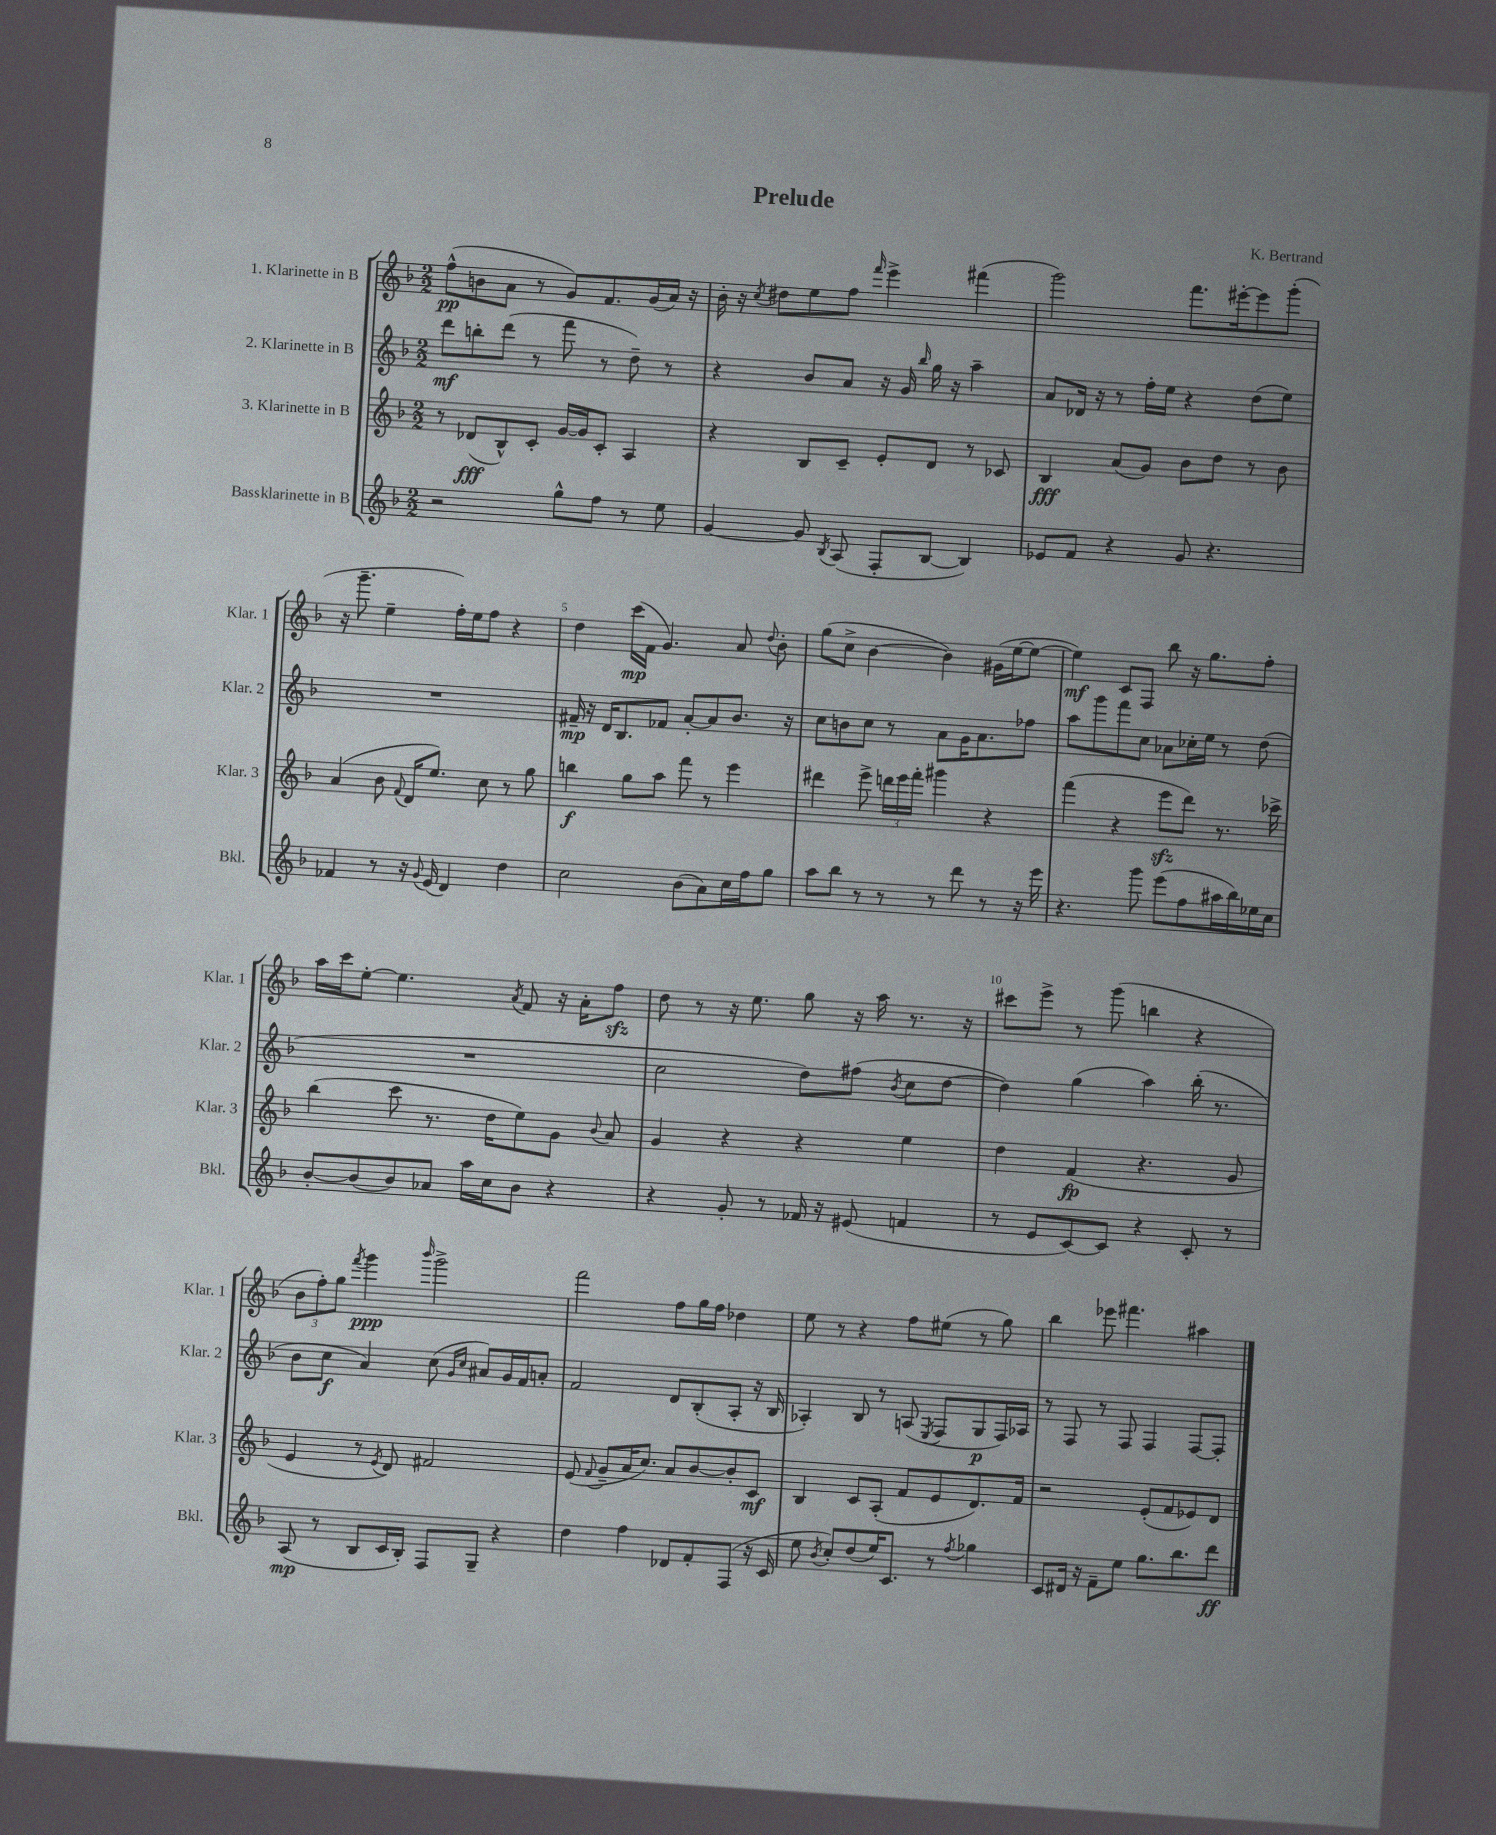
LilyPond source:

\header { title = "Prelude" composer = "K. Bertrand" }
<<
\new StaffGroup <<
\new Staff = "s0" \with { instrumentName = "1. Klarinette in B" shortInstrumentName = "Klar. 1" } {
    \clef treble \key f \major \numericTimeSignature \time 2/2
    \autoBeamOff f''8[-^\pp( b'8 a'8] r8 g'8[) f'8. g'16( a'16]) r16 |
    bes'16-. r16 \acciaccatura { c''8 } dis''8[ e''8 f''8] \grace { f'''16 } e'''4-> fis'''4( |
    g'''2) f'''8.[ eis'''16~-. eis'''8 g'''8]-.( |
    r16 g'''8.-- e''4-- f''16[-.) e''16 f''8] r4 |
    d''4 c'''16[\mp( f'16] g'4.) a'8 \appoggiatura { d''8 } bes'8-. |
    g''8[( c''8]-> bes'4~ bes'4) gis'16[( e''16~ e''8]~ |
    e''4\mf) c'8[ f8] bes''8 r16 g''8.[ f''8]-. |
    a''16[ c'''16 e''8]~-. e''4. \acciaccatura { a'8 } f'8 r16 a'16[-. f''8]\sfz |
    d''8 r8 r16 e''8. g''8 r16 a''16 r8. r16 |
    cis'''8[ e'''8]-> r8 g'''8( b''4 r4 |
    \tuplet 3/2 { bes'8[ f''8-.) g''8] } \acciaccatura { f'''8 } g'''4\ppp \grace { bes'''16 } g'''2-> |
    f'''2 f''8[ g''16 f''16] des''4 |
    e''8 r8 r4 f''8[ eis''8]( r8 g''8) |
    bes''4 ees'''8 fis'''4. ais''4 \bar "|." |
}
\new Staff = "s1" \with { instrumentName = "2. Klarinette in B" shortInstrumentName = "Klar. 2" } {
    \clef treble \key f \major \numericTimeSignature \time 2/2
    \autoBeamOff d'''8[\mf b''8-. d'''8]( r8 f'''8 r8 d''8--) r8 |
    r4 bes'8[ a'8] r16 g'16 \grace { bes''16 } g''16 r16 a''4-- |
    a'8[ des'16] r16 r8 f''16[-. e''16] r4 d''8[( e''8]) |
    R1 |
    fis'16--\mp r16 d'16[ bes8. fes'8] a'8[~-. a'8 bes'8.] r16 |
    c''8[ b'8 c''8] r8 a'8[ g'16 a'8. fes''8] |
    a''8[ g'''8 f'''8 c''8] aes'8[ ces''16-. e''16] r8 d''8( |
    R1 |
    c''2 d''8[) fis''8]( \acciaccatura { bes'8 } c''8[ d''8]~ |
    d''4) g''4( a''4) bes''16-.( r8. |
    bes'8[ c''8]\f a'4) c''8( \grace { g'16[ c''16] } ais'8[) g'16 f'16 a'8]-. |
    f'2 d'8[ bes8-.( a8]-. r16 bes16 |
    aes4-.) bes8 r8 a8( \acciaccatura { e8 } f8[ g8\p f16) aes16] |
    r8 f8 r8 f8 f4 f8[~ f8]-. \bar "|." |
}
\new Staff = "s2" \with { instrumentName = "3. Klarinette in B" shortInstrumentName = "Klar. 3" } {
    \clef treble \key f \major \numericTimeSignature \time 2/2
    \autoBeamOff r8 des'8[\fff( bes8-^) c'8]-. g'16[~ g'16 c'8]-. a4 |
    r4 bes8[ c'8]-- e'8[-. d'8] r8 ces'8 |
    bes4\fff a'8[( g'8]) bes'8[ d''8] r8 bes'8 |
    a'4( bes'8 \appoggiatura { f'8 } d'16[ e''8.]) c''8 r8 g''8 |
    b''4\f g''8[ a''8] f'''8 r8 e'''4 |
    dis'''4 e'''8-> \tuplet 3/2 { d'''16[ e'''16 f'''16]-. } gis'''4 r4 |
    f'''4( r4 e'''8[\sfz d'''8]) r8. ces'''16-> |
    bes''4( c'''8 r8. d''16[ e''8) g'8] \appoggiatura { bes'8 } a'8 |
    g'4 r4 r4 e''4 |
    d''4 f'4\fp( r4. g'8 |
    e'4 r8 \acciaccatura { e'8 } d'8) fis'2 |
    e'8( \appoggiatura { f'8 } g'8[-- a'16 c''8.]) a'8[ bes'8~ bes'8-. c'8]\mf |
    bes4 c'8[ a8]-.( f'8[ e'8 d'8.) f'16] |
    r2 e'8[-.( f'8 ees'8) d'8] \bar "|." |
}
\new Staff = "s3" \with { instrumentName = "Bassklarinette in B" shortInstrumentName = "Bkl." } {
    \clef treble \key f \major \numericTimeSignature \time 2/2
    \autoBeamOff r2 g''8[-^ f''8] r8 e''8 |
    g'4~ g'8 \acciaccatura { bes8 } a8( f8[-. bes8]~ bes4) |
    ees'8[ f'8] r4 g'8 r4. |
    fes'4 r8 r16 \appoggiatura { g'8 } e'16( d'4) d''4 |
    c''2 bes'8[( a'8) c''16 f''16 g''8] |
    a''8[ bes''8] r8 r8 r8 d'''8 r8 r16 e'''16 |
    r4. g'''8 e'''8[( f''8 ais''16 bes''16) ees''16 c''16] |
    bes'8[~-. bes'8( bes'8) aes'8] a''16[ c''16 bes'8] r4 |
    r4 g'8-. r8 fes'16 r16 eis'8( f'4 |
    r8 e'8[ c'8~) c'8] r4 c'8-. r8 |
    a8\mp( r8 bes8[ c'16 bes16]-.) f8[ g8]-- r4 |
    d''4 f''4 des'8[ f'8-. f8]( r16 c'16 |
    e''8 \acciaccatura { bes'8 } c''8[-.) d''8( e''16) c'8.] r8 \acciaccatura { f''8 } ges''4 |
    c'8[ dis'16] r16 f'8[-- e''8] g''8.[ bes''8. d'''8]\ff \bar "|." |
}
>>
>>
\layout { \context { \Score \override BarNumber.break-visibility = ##(#f #t #t) barNumberVisibility = #(every-nth-bar-number-visible 5) } }
